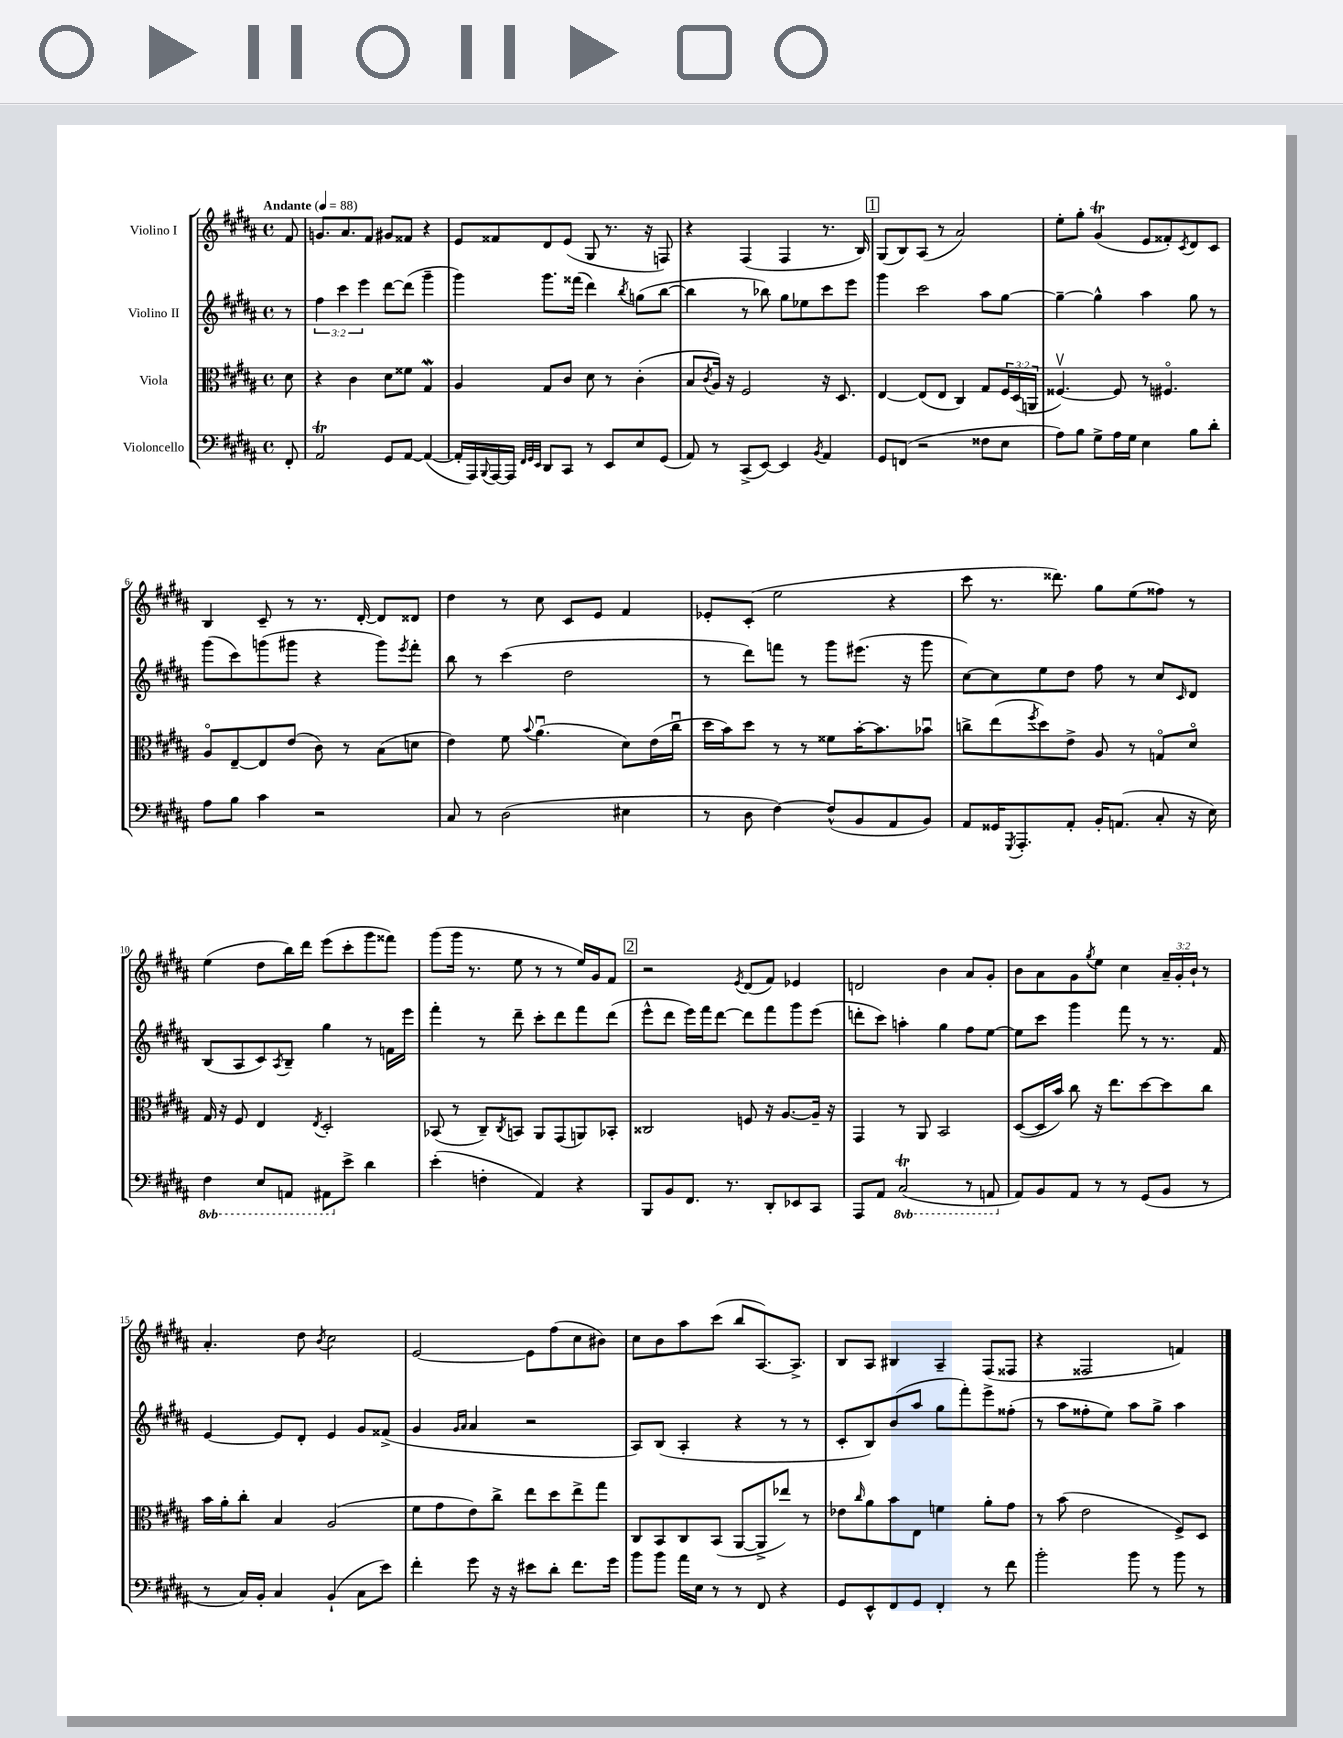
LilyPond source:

<<
\new StaffGroup <<
\new Staff = "s0" \with { instrumentName = "Violino I" } {
    \clef treble \key b \major \defaultTimeSignature \time 4/4 \override Staff.TupletNumber.text = #tuplet-number::calc-fraction-text \partial 8 \tempo "Andante" 4 = 88
    fis'8 |
    g'8. ais'8. fis'8 gis'8 fisis'8 r4 |
    e'8 fisis'8 dis'8 e'8( gis8 r8. r16 f8) |
    r4 fis4( fis4 r8. b16) |
    \mark \markup { \box "1" } gis8( b8) ais8( r8 ais'2) |
    e''8-. gis''8-. gis'4\trill( e'8 fisis'8-.) \acciaccatura { cis'8 } dis'8 cis'8 |
    b4 cis'8-- r8 r8. dis'16~-. dis'8 disis'8 |
    dis''4 r8 cis''8 cis'8 e'8 fis'4 |
    ees'8-. cis'8-.( e''2 r4 |
    cis'''8 r8. disis'''8.) gis''8 e''8( fisis''8) r8 |
    e''4( dis''8 b''16) dis'''16 e'''8( cis'''8-. gis'''8 fisis'''8) |
    gis'''8( gis'''16 r8. e''8 r8 r8 e''16) gis'16 fis'8 |
    \mark \markup { \box "2" } r2 \acciaccatura { e'8 } dis'8( fis'8) ees'4 |
    d'2 b'4 ais'8 gis'8-. |
    b'8 ais'8 gis'8 \acciaccatura { gis''8 } e''8 cis''4 \tuplet 3/2 { ais'16-- gis'16-. b'16-! } r8 |
    ais'4.-. dis''8 \acciaccatura { b'8 } cis''2 |
    e'2~ e'8 fis''8( cis''8 bis'8) |
    cis''8 b'8 ais''8 cis'''8( b''8 ais8.~) ais8.-> |
    b8 ais8 bis4 ais4-- fis8( fisis8 |
    r4 fisis2 f'4) \bar "|." |
}
\new Staff = "s1" \with { instrumentName = "Violino II" } {
    \clef treble \key b \major \defaultTimeSignature \time 4/4 \override Staff.TupletNumber.text = #tuplet-number::calc-fraction-text \partial 8
    r8 |
    \tuplet 3/2 { fis''4 cis'''4 e'''4 } dis'''8~ dis'''8( gis'''4-- |
    gis'''4) gis'''8. fisis'''16( dis'''4) \acciaccatura { b''8 } g''8( b''8~ |
    b''4 r8 bes''8) gis''8 ees''8 cis'''8 e'''8 |
    \mark \markup { \box "1" } gis'''4 cis'''2 ais''8 gis''8~ |
    gis''4~-- gis''4-^ ais''4 gis''8 r8 |
    gis'''8( cis'''8) g'''8( gis'''8 r4 gis'''8) \acciaccatura { e'''8 } fis'''8-. |
    b''8 r8 cis'''4( dis''2 |
    r8 dis'''8) f'''8 r8 gis'''8 eis'''8.( r16 gis'''8 |
    cis''8~) cis''8 e''8 dis''8 fis''8 r8 cis''8 \grace { cis'16 } dis'8 |
    b8( ais8 cis'8) \acciaccatura { ais8 } b8-- gis''4 r8 f'16 e'''16 |
    fis'''4-. r8 dis'''8-- cis'''8-. dis'''8 fis'''8 dis'''8( |
    \mark \markup { \box "2" } e'''8-^ dis'''8 e'''16) fis'''16 dis'''8~ dis'''8 fis'''8 gis'''8 e'''8( |
    d'''8-. cis'''8) a''4-. gis''4 fis''8 e''8~ |
    e''8 cis'''8 gis'''4 fis'''8 r8 r8. fis'16 |
    e'4~ e'8 dis'8-. e'4 gis'8 fisis'8->( |
    gis'4 \grace { gis'16 ais'16 } ais'4 r2 |
    ais8) b8( ais4-. r4 r8 r8 |
    cis'8-. b8) b'8( ais''8 gis''8 fis'''8-.) e'''8-> fisis''8-.( |
    r8 ais''8 fisis''8-. e''8) ais''8 gis''8-> ais''4 \bar "|." |
}
\new Staff = "s2" \with { instrumentName = "Viola" } {
    \clef alto \key b \major \defaultTimeSignature \time 4/4 \override Staff.TupletNumber.text = #tuplet-number::calc-fraction-text \partial 8
    dis'8 |
    r4 cis'4 dis'8 fisis'8 gis4\mordent |
    ais4 gis8 cis'8 dis'8 r8 cis'4-.( |
    b8 \acciaccatura { cis'8 } ais16) r16 fis2 r16 dis8. |
    \mark \markup { \box "1" } e4~ e8( e8 cis4) gis8 \tuplet 3/2 { fis16 dis16( a,16 } |
    fisis4.~\upbow) fisis8 r8 fis4.\flageolet |
    ais8\flageolet e8~-- e8 e'8( cis'8) r8 b8( d'8 |
    e'4) fis'8 \appoggiatura { b'8 } ais'4.\downbow( dis'8) e'16( cis''16\downbow |
    dis''16 b'16) dis''8 r8 r8 fisis'8 b'16~-. b'8. bes'8\downbow |
    c''8-> e''8( \acciaccatura { fis''8 } dis''8) e'8-> ais8 r8 g8\flageolet dis'8\flageolet |
    gis16 r16 fis8 e4 \acciaccatura { e8 } dis2-. |
    bes,8( r8 cis8--) \acciaccatura { cis8 } b,8 ais,8 gis,8( a,8) bes,8-. |
    \mark \markup { \box "2" } cisis2 f8 r16 ais8.~ ais16-- r16 |
    gis,4 r8 ais,8 b,2 |
    dis8~( dis16 b'16) cis''8 r16 e''8. dis''8~ dis''8 cis''8 |
    b'16 ais'16-. cis''8-. b4 ais2( |
    fis'8 gis'8 e'8) cis''8-> e''8 dis''8 e''8-> gis''8 |
    cis8 b,8 cis8 b,8( ais,8~ ais,8-> ees''8) r8 |
    ees'8 \grace { cis''16 } ais'8 b'8 e8 f'4 ais'8-. gis'8 |
    r8 b'8( e'2 fis8->) dis8 \bar "|." |
}
\new Staff = "s3" \with { instrumentName = "Violoncello" } {
    \clef bass \key b \major \defaultTimeSignature \time 4/4 \set Staff.ottavationMarkups = #ottavation-simple-ordinals \partial 8
    fis,8-. |
    ais,2\trill gis,8 ais,8~ ais,4~( |
    ais,16-. ais,,16) \appoggiatura { b,,8 } ais,,16~ ais,,16 \grace { fis,32 gis,32 e,32 } dis,8 cis,8 r8 e,8 e8 gis,8( |
    ais,8) r8 cis,8->( e,8~) e,4 \acciaccatura { b,8 } ais,4 |
    \mark \markup { \box "1" } gis,8 f,8( r2 fisis8 e8 |
    ais8) b8 gis8-> ais16 gis16 e4 b8 dis'8-. |
    ais8 b8 cis'4 r2 |
    cis8 r8 dis2( eis4 |
    r8 dis8 fis4~) fis8-^( b,8 ais,8 b,8) |
    ais,8 gisis,16 \acciaccatura { gis,,8 } ais,,8.-. ais,8-. b,16-. a,8.( cis8-. r16 e16) |
    \ottava #-1 fis,4 e,8 a,,8 ais,,8 \ottava #0 e'8-> dis'4 |
    e'4-.( f4-. ais,4) r4 |
    \mark \markup { \box "2" } b,,8 b,8 fis,8. r8. dis,8-. ees,8 cis,8 |
    ais,,8 ais,8 \ottava #-1 cis,2\trill( r8 a,,8 \ottava #0 |
    ais,8) b,8 ais,8 r8 r8 gis,8( b,8 r8 |
    r8 cis16) b,16-. cis4 b,4-!( cis8 e'8) |
    fis'4-. gis'8 r16 r16 eis'8 dis'8-. fis'8. gis'16 |
    b'8 b'8 ais'16 e16 r8 r8 fis,8 r4 |
    gis,8 e,8-^ fis,8 gis,8 fis,4-. r8 fis'8 |
    b'2-. b'8 r8 b'8 r8 \bar "|." |
}
>>
>>
